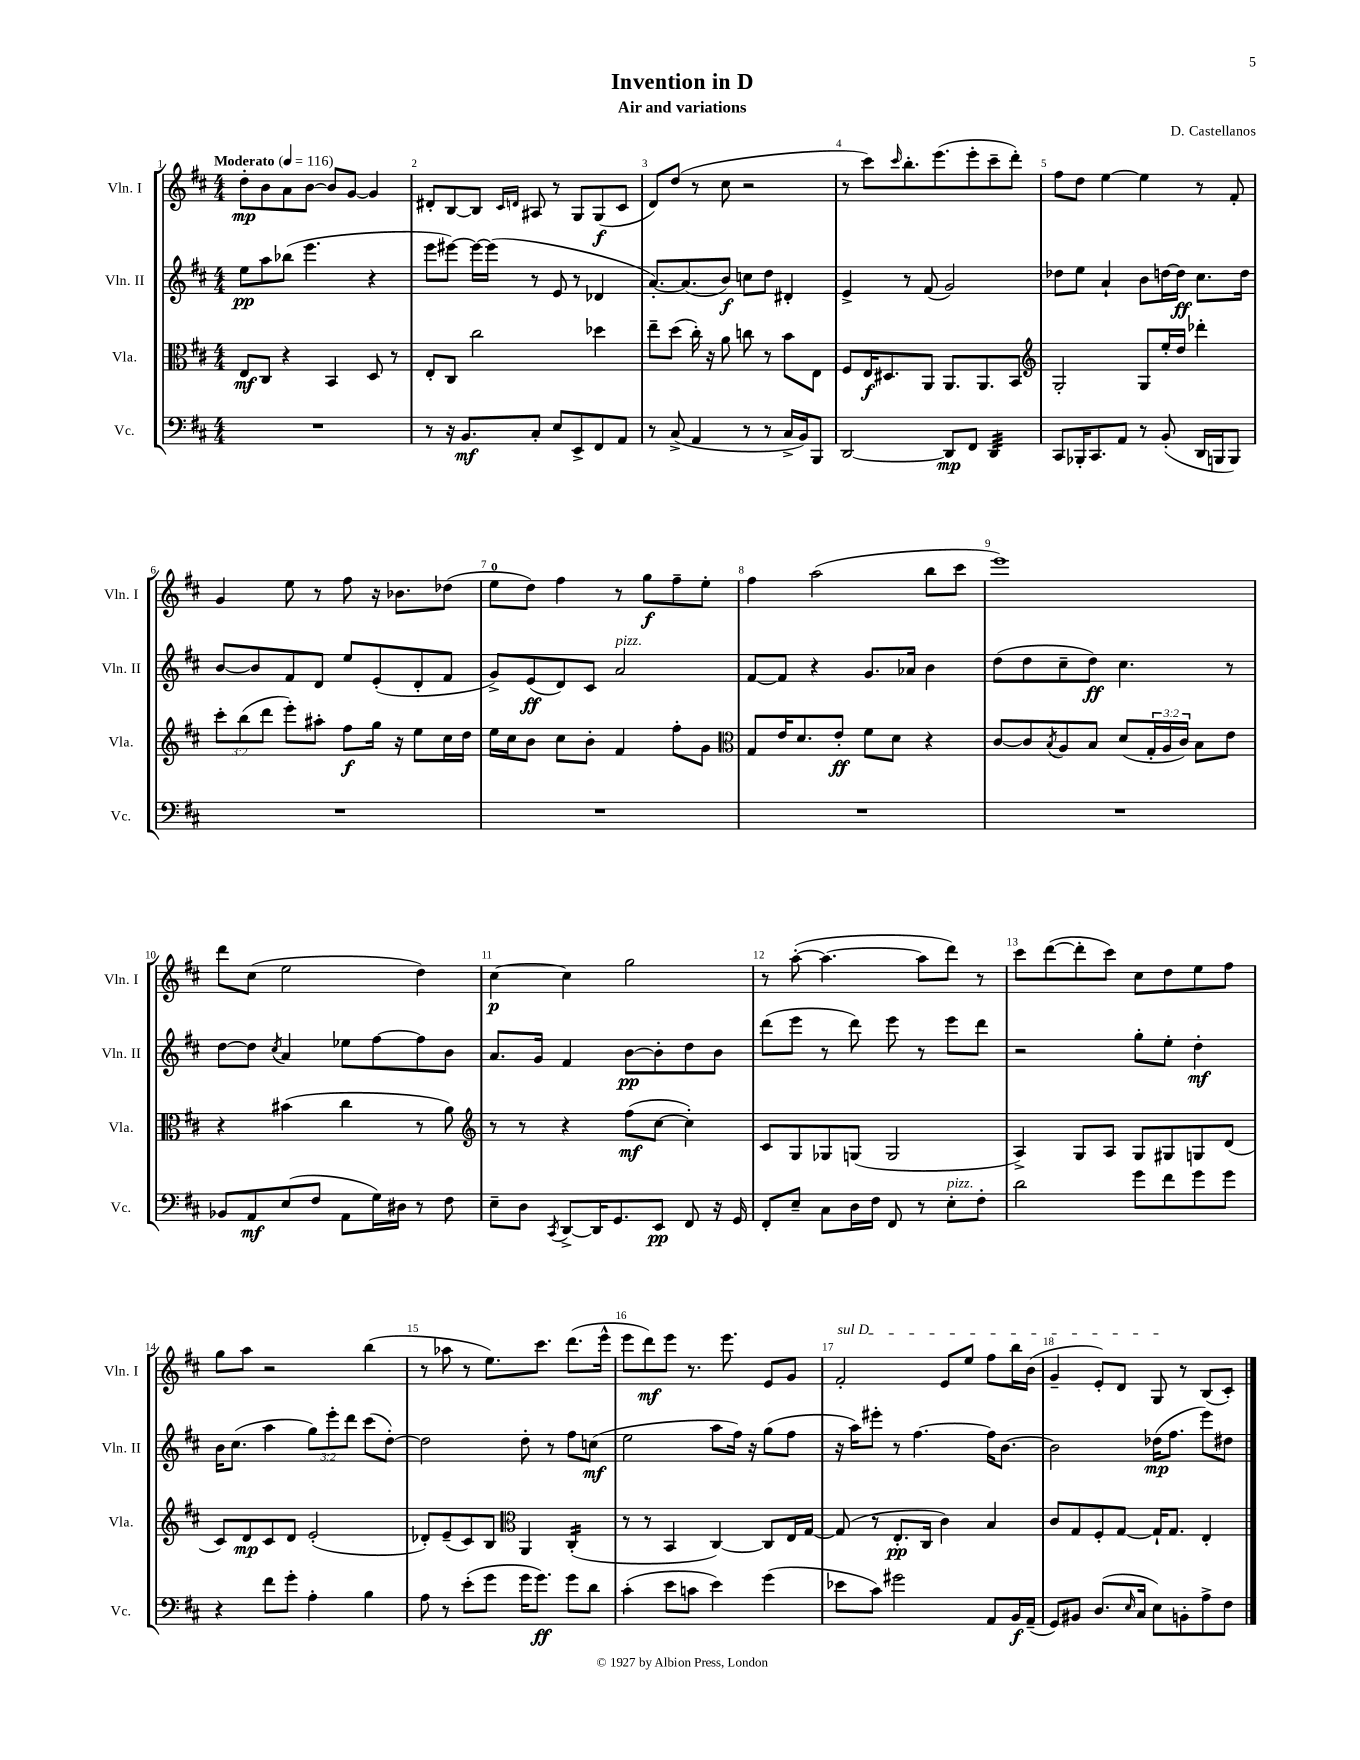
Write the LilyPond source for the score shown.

\header { title = "Invention in D" composer = "D. Castellanos" subtitle = "Air and variations" }
<<
\new StaffGroup <<
\new Staff = "s0" \with { instrumentName = "Vln. I" shortInstrumentName = "Vln. I" } {
    \clef treble \key d \major \numericTimeSignature \time 4/4 \tempo "Moderato" 4 = 116
    d''8-.\mp b'8 a'8 b'8~ b'8 g'8~ g'4 |
    dis'8-. b8~ b8 \grace { cis'16 d'16 } ais8 r8 g8 g8\f( cis'8 |
    d'8) d''8( r8 cis''8 r2 |
    r8 cis'''8) \grace { cis'''16 } b''8.-. e'''8.( e'''8-. cis'''8-- d'''8-.) |
    fis''8 d''8 e''4~ e''4 r8 fis'8-. |
    g'4 e''8 r8 fis''8 r16 bes'8. des''8( |
    e''8-0 d''8) fis''4 r8 g''8\f fis''8-- e''8-. |
    fis''4 a''2( b''8 cis'''8 |
    e'''1) |
    d'''8 cis''8( e''2 d''4) |
    cis''4~\p cis''4 g''2 |
    r8 a''8~-.( a''4.~ a''8 d'''8) r8 |
    cis'''8 d'''8~( d'''8-. cis'''8) cis''8 d''8 e''8 fis''8 |
    g''8 a''8 r2 b''4( |
    r8 aes''8 r8 e''8.) cis'''8. d'''8.( e'''16-^ |
    e'''8 d'''8\mf) e'''8 r8. e'''8. e'8 g'8 |
    \once \override TextSpanner.bound-details.left.text = \markup { \italic "sul D" } fis'2-.\startTextSpan e'8 e''8 fis''8 b''16 b'16( |
    g'4-- e'8-.) d'8 g8\stopTextSpan r8 b8( cis'8-.) \bar "|." |
}
\new Staff = "s1" \with { instrumentName = "Vln. II" shortInstrumentName = "Vln. II" } {
    \clef treble \key d \major \numericTimeSignature \time 4/4 \override Staff.TupletNumber.text = #tuplet-number::calc-fraction-text
    e''8\pp a''8 bes''8( e'''4. r4 |
    e'''8 eis'''8~) eis'''16~ eis'''16( r8 e'8 r8 des'4 |
    a'8.~-.) a'8.( b'8\f) c''8 d''8 dis'4-. |
    e'4-> r8 fis'8( g'2) |
    des''8 e''8 a'4-! b'8 d''16~ d''16\ff cis''8. d''16 |
    b'8~ b'8 fis'8 d'8 e''8 e'8-.( d'8-. fis'8 |
    g'8->) e'8\ff( d'8) cis'8 a'2^\markup { \italic "pizz." } |
    fis'8~ fis'8 r4 g'8. aes'16 b'4 |
    d''8( d''8 cis''8-- d''8\ff) cis''4. r8 |
    d''8~ d''8 \acciaccatura { cis''8 } a'4 ees''8 fis''8~ fis''8 b'8 |
    a'8. g'16 fis'4 b'8~\pp b'8-. d''8 b'8 |
    d'''8( e'''8 r8 d'''8) e'''8 r8 e'''8 d'''8 |
    r2 g''8-. e''8-. d''4-.\mf |
    b'16 cis''8.( a''4 \tuplet 3/2 { g''8) e'''8-. d'''8 } cis'''8( d''8~-.) |
    d''2 d''8-. r8 fis''8 c''8\mf( |
    e''2 a''8 fis''16) r16 g''8( fis''8 |
    r16 a''16) eis'''8-. r8 fis''4.~ fis''16 b'8.~ |
    b'2 des''16\mp( fis''8. e'''8) dis''8 \bar "|." |
}
\new Staff = "s2" \with { instrumentName = "Vla." shortInstrumentName = "Vla." } {
    \clef alto \key d \major \numericTimeSignature \time 4/4 \override Staff.TupletNumber.text = #tuplet-number::calc-fraction-text
    e8\mf cis8 r4 b,4 d8 r8 |
    e8-. cis8 cis''2 des''4 |
    e''8-- d''8( cis''16-.) r16 a'8 c''8 r8 b'8 e8 |
    fis8 e16\f dis8. a,8 a,8. a,8. b,8 |
    \clef treble g2-. g8 e''16-. d''16 des'''4-. |
    \tuplet 3/2 { cis'''8-. b''8( d'''8 } e'''8-.) ais''8-. fis''8\f g''16 r16 e''8 cis''16 d''16 |
    e''16 cis''16 b'8 cis''8 b'8-. fis'4 fis''8-. g'8 |
    \clef alto g8 e'16 d'8. e'8-.\ff fis'8 d'8 r4 |
    cis'8~ cis'8 \acciaccatura { b8 } a8 b8 d'8( \tuplet 3/2 { g16-. a16 cis'16) } b8 e'8 |
    r4 bis'4( cis''4 r8 a'8) |
    \clef treble r8 r8 r4 fis''8\mf( cis''8~ cis''4-.) |
    cis'8 g8 ges8 g8( g2 |
    a4->) g8 a8 g8 gis8 g8 d'8( |
    cis'8) d'8\mp cis'8 d'8 e'2-.( |
    des'8-.) e'8--( cis'8) b8 \clef alto a,4 cis4:16-.( |
    r8 r8 b,4 cis4~) cis8 e16 g16~ |
    g8( r8 e8.-.\pp cis16 cis'4) b4 |
    cis'8 g8 fis8-. g8~ g16-! g8. e4-. \bar "|." |
}
\new Staff = "s3" \with { instrumentName = "Vc." shortInstrumentName = "Vc." } {
    \clef bass \key d \major \numericTimeSignature \time 4/4
    R1 |
    r8 r16 b,8.\mf cis8-. e8 e,8-> fis,8 a,8 |
    r8 cis8->( a,4 r8 r8 cis16-> b,16) b,,8 |
    d,2~ d,8\mp fis,8 d,4:32 |
    cis,8 bes,,16-. cis,8. a,8 r8 b,8-.( d,16 b,,16 b,,8) |
    R1 |
    R1 |
    R1 |
    R1 |
    bes,8 a,8\mf e8( fis8 a,8 g16) dis16 r8 fis8 |
    e8-- d8 \acciaccatura { cis,8 } d,8~-> d,16 g,8. e,8\pp fis,8 r16 g,16 |
    fis,8-. e8-- cis8 d16 fis16 fis,8 r8 e8-.^\markup { \italic "pizz." } fis8-. |
    d'2 g'8 fis'8 g'8 g'8 |
    r4 fis'8 g'8-. a4-. b4 |
    a8 r8 e'8-.( g'8 g'16 g'8.\ff) g'8 d'8 |
    cis'4-.( e'8 c'8 e'4) g'4( |
    ees'8 cis'8) gis'2 a,8 b,16\f a,16--( |
    g,8) bis,8 d8.( \grace { e16 } cis16 e8) b,8-. a8-> fis8 \bar "|." |
}
>>
>>
\layout { \context { \Score \override BarNumber.break-visibility = ##(#f #t #t) barNumberVisibility = #all-bar-numbers-visible } }
